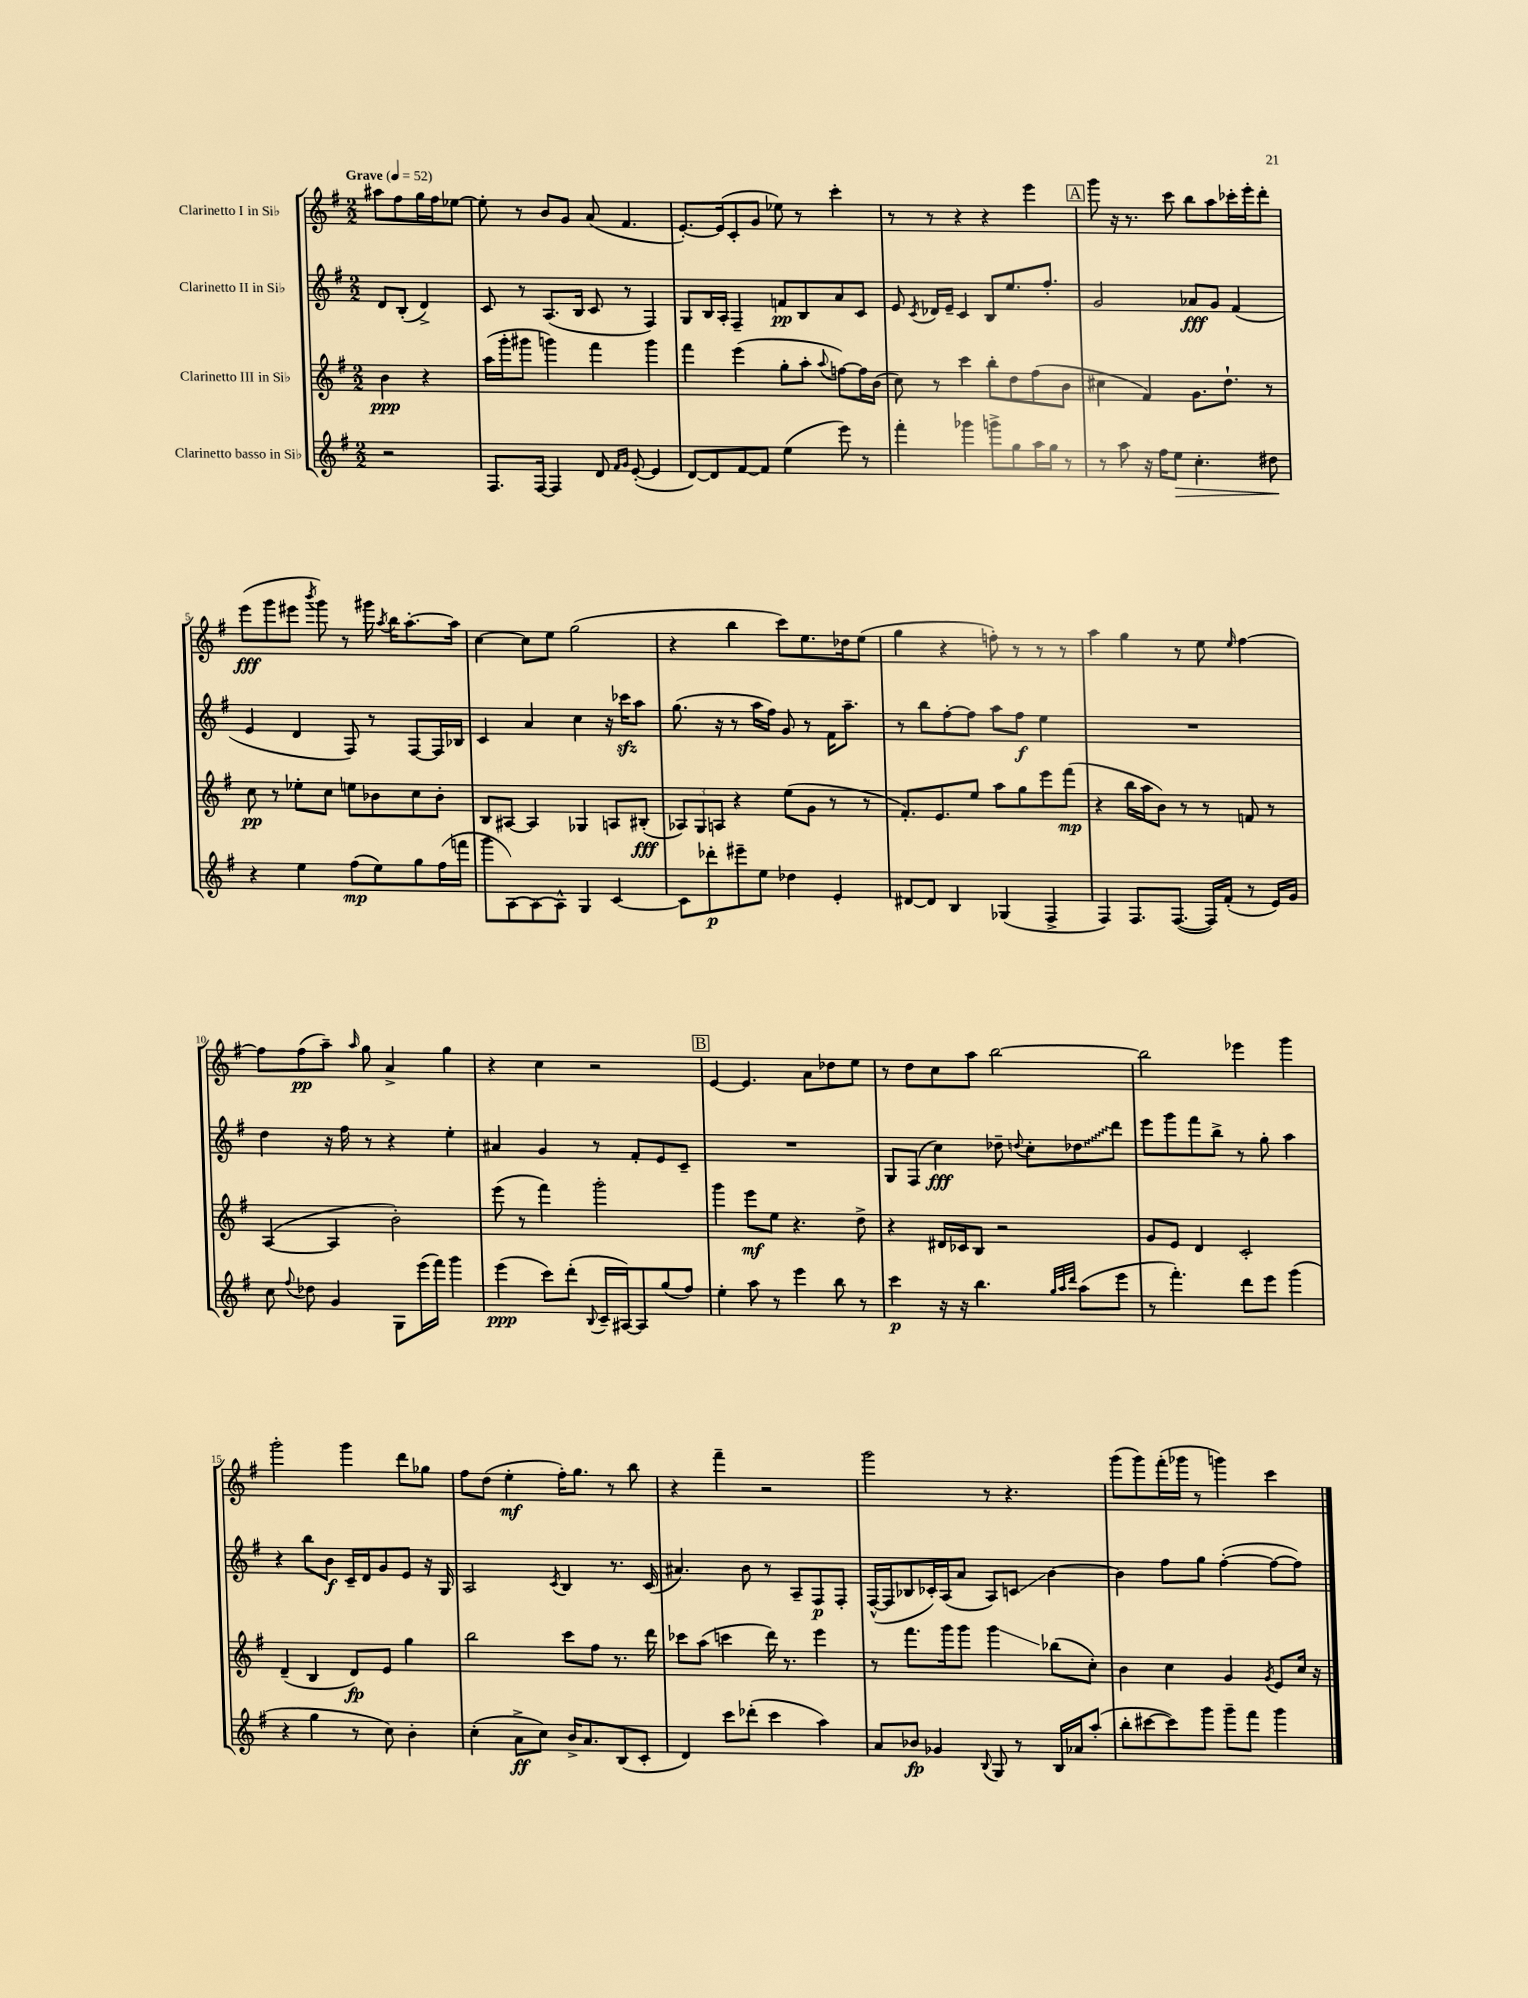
<<
\new StaffGroup <<
\new Staff = "s0" \with { instrumentName = "Clarinetto I in Sib" } {
    \clef treble \key g \major \numericTimeSignature \time 2/2 \partial 2 \tempo "Grave" 4 = 52
    \autoBeamOff ais''8[ fis''8 g''16 fis''16 ees''8]~ |
    ees''8-. r8 b'8[ g'8] a'8( fis'4. |
    e'8.[~-.) e'16( c'8-. g'8] ees''8) r8 c'''4-. |
    r8 r8 r4 r4 e'''4 |
    \mark \markup { \box "A" } g'''8 r16 r8. c'''8 b''8[ a''8 ces'''16-. e'''16-. d'''8]-. |
    e'''8[\fff( g'''8 eis'''8] \acciaccatura { b'''8 } g'''8) r8 gis'''16 \acciaccatura { a''8 } b''16[ a''8.~-. a''16] |
    c''4~ c''8[ e''8] g''2( |
    r4 b''4 c'''8[) e''8. des''16 e''8]( |
    g''4 r4 f''8-.) r8 r8 r8 |
    a''4 g''4 r8 e''8 \grace { e''16 } fis''4~ |
    fis''8[ fis''8\pp( a''8]--) \grace { a''16 } g''8 a'4-> g''4 |
    r4 c''4 r2 |
    \mark \markup { \box "B" } e'4~ e'4. a'8[ des''8 e''8] |
    r8 d''8[ c''8 a''8] b''2~ |
    b''2 ees'''4 g'''4 |
    g'''2-. g'''4 d'''8[ ges''8] |
    fis''8[ d''8]( e''4-.\mf fis''16[-.) g''8.] r8 b''8 |
    r4 fis'''4-- r2 |
    g'''2 r8 r4. |
    g'''8[( g'''8) fis'''16-.( ges'''16] r8 g'''4) c'''4 \bar "|." |
}
\new Staff = "s1" \with { instrumentName = "Clarinetto II in Sib" } {
    \clef treble \key g \major \numericTimeSignature \time 2/2 \partial 2
    \autoBeamOff d'8[ b8]-.( d'4->) |
    c'8 r8 a8.[( b16] c'8 r8 fis4) |
    g8[ b16 a16]-. fis4-- f'8[\pp b8 a'8 c'8] |
    e'8 \acciaccatura { c'8 } des'16[ e'16]-- c'4 b8[ e''8. fis''8.]-. |
    \mark \markup { \box "A" } g'2 aes'8[\fff g'8] fis'4( |
    e'4 d'4 fis8) r8 fis8[~ fis16 bes16] |
    c'4 a'4 c''4 r16 ces'''16[\sfz a''8] |
    g''8.( r16 r8 a''16[ fis''16]) g'8 r8 fis'16[ a''8.]-- |
    r8 b''8[ fis''8~-. fis''8] a''8[ fis''8]\f e''4 |
    R1 |
    d''4 r16 fis''16 r8 r4 e''4-. |
    ais'4 g'4 r8 fis'8[-. e'8 c'8]-- |
    \mark \markup { \box "B" } R1 |
    g8[ fis8]( c''4\fff) des''8-- \appoggiatura { d''8 } c''8[-. \once \override Glissando.style = #'zigzag des''8\glissando d'''8] |
    e'''8[ g'''8 fis'''8 b''8]-> r8 g''8-. a''4 |
    r4 b''8[ b'8]\f c'16[-- d'16 g'8 e'8] r16 g16 |
    a2 \acciaccatura { c'8 } b4 r8. c'16( |
    ais'4.) b'8 r8 a8[-- fis8\p fis8]-. |
    fis16[~-^( fis16 bes8 ces'16-.) a16( a'8] a8[) c'8]\glissando b'4~ |
    b'4 fis''8[ g''8] fis''4~-.( fis''8[~ fis''8]) \bar "|." |
}
\new Staff = "s2" \with { instrumentName = "Clarinetto III in Sib" } {
    \clef treble \key g \major \numericTimeSignature \time 2/2 \partial 2
    \autoBeamOff b'4\ppp r4 |
    a''16[( g'''16-. gis'''8] g'''4) fis'''4 g'''4 |
    fis'''4 e'''4( g''8[-. a''8]-. \appoggiatura { a''8 } f''8[~) f''16 b'16]( |
    c''8) r8 c'''4 b''8[-. d''8 fis''8( b'8] |
    \mark \markup { \box "A" } cis''4 fis'4) g'8.[ d''8.]-! r8 |
    c''8\pp r8 ees''8[-. c''8] e''8[ bes'8 c''8 bes'8]-. |
    b8[ ais8]~ ais4 ges4 a8[ bis8]-.\fff( |
    \tuplet 3/2 { aes8[) g8 a8] } r4 e''8[( g'8] r8 r8 |
    fis'8.[-.) e'8. e''8] a''8[ g''8 e'''8 fis'''8]\mp( |
    r4 b''16[ a''16 b'8]) r8 r8 f'8 r8 |
    a4~( a4 b'2-.) |
    e'''8( r8 fis'''4) g'''2-. |
    \mark \markup { \box "B" } g'''4 e'''8[\mf e''8] r4. d''8-> |
    r4 dis'16[ ces'16 b8] r2 |
    g'8[ e'8] d'4 c'2-. |
    d'4--( b4 d'8[\fp) e'8] g''4 |
    b''2 c'''8[ fis''8] r8. d'''16 |
    ces'''8[ a''8]( c'''4 d'''16) r8. e'''4 |
    r8 fis'''8.[ g'''16 g'''8] g'''4\glissando bes''8[( c''8]-.) |
    b'4 c''4 g'4 \acciaccatura { g'8 } e'8[ c''16] r16 \bar "|." |
}
\new Staff = "s3" \with { instrumentName = "Clarinetto basso in Sib" } {
    \clef treble \key g \major \numericTimeSignature \time 2/2 \partial 2
    \autoBeamOff r2 |
    fis8.[ fis16]~ fis4 d'8 \grace { fis'16[ g'16] } e'8~-.( e'4 |
    d'8[~) d'8 fis'8~ fis'8] e''4( e'''8) r8 |
    fis'''4-. ges'''4 g'''8[-> g''8 a''16 g''16] r8 |
    \mark \markup { \box "A" } r8 a''8 r16 fis''16[ e''8]\> c''4.-. dis''8\! |
    r4 e''4 fis''8[\mp( e''8) g''8 fis''16( f'''16] |
    g'''8[ a8~) a8~ a8]-^ g4 c'4~ |
    c'8[ des'''8-.\p eis'''8-- e''8] des''4 e'4-. |
    dis'8[~ dis'8] b4 ges4( fis4-> |
    fis4) fis8.[ fis8.]~( fis16[) fis'16]-.( r8 e'16[) g'16] |
    c''8 \appoggiatura { fis''8 } des''8 g'4 g8[ e'''16( fis'''16]) g'''4 |
    e'''4\ppp( c'''8[) d'''8]-.( \appoggiatura { b8 } c'16[-- ais16~) ais8 g''8( fis''8]) |
    \mark \markup { \box "B" } e''4-. a''8 r8 e'''4 b''8 r8 |
    c'''4\p r16 r16 b''4. \grace { g''32[ a''32 d'''32] } a''8[( e'''8] |
    r8 fis'''4.-.) d'''8[ e'''8] g'''4( |
    r4 g''4 r8 c''8) b'4-. |
    c''4-.( a'8[->\ff c''8]) b'16[-> a'8. b8( c'8]-. |
    d'4) c'''8[ des'''8]-.( c'''4 a''4) |
    a'8[ bes'8]\fp ges'4 \appoggiatura { b8 } g8 r8 b16[ aes'16 a''8]-.( |
    b''8[-. cis'''8~ cis'''8) g'''8] g'''8[-- fis'''8] g'''4 \bar "|." |
}
>>
>>
